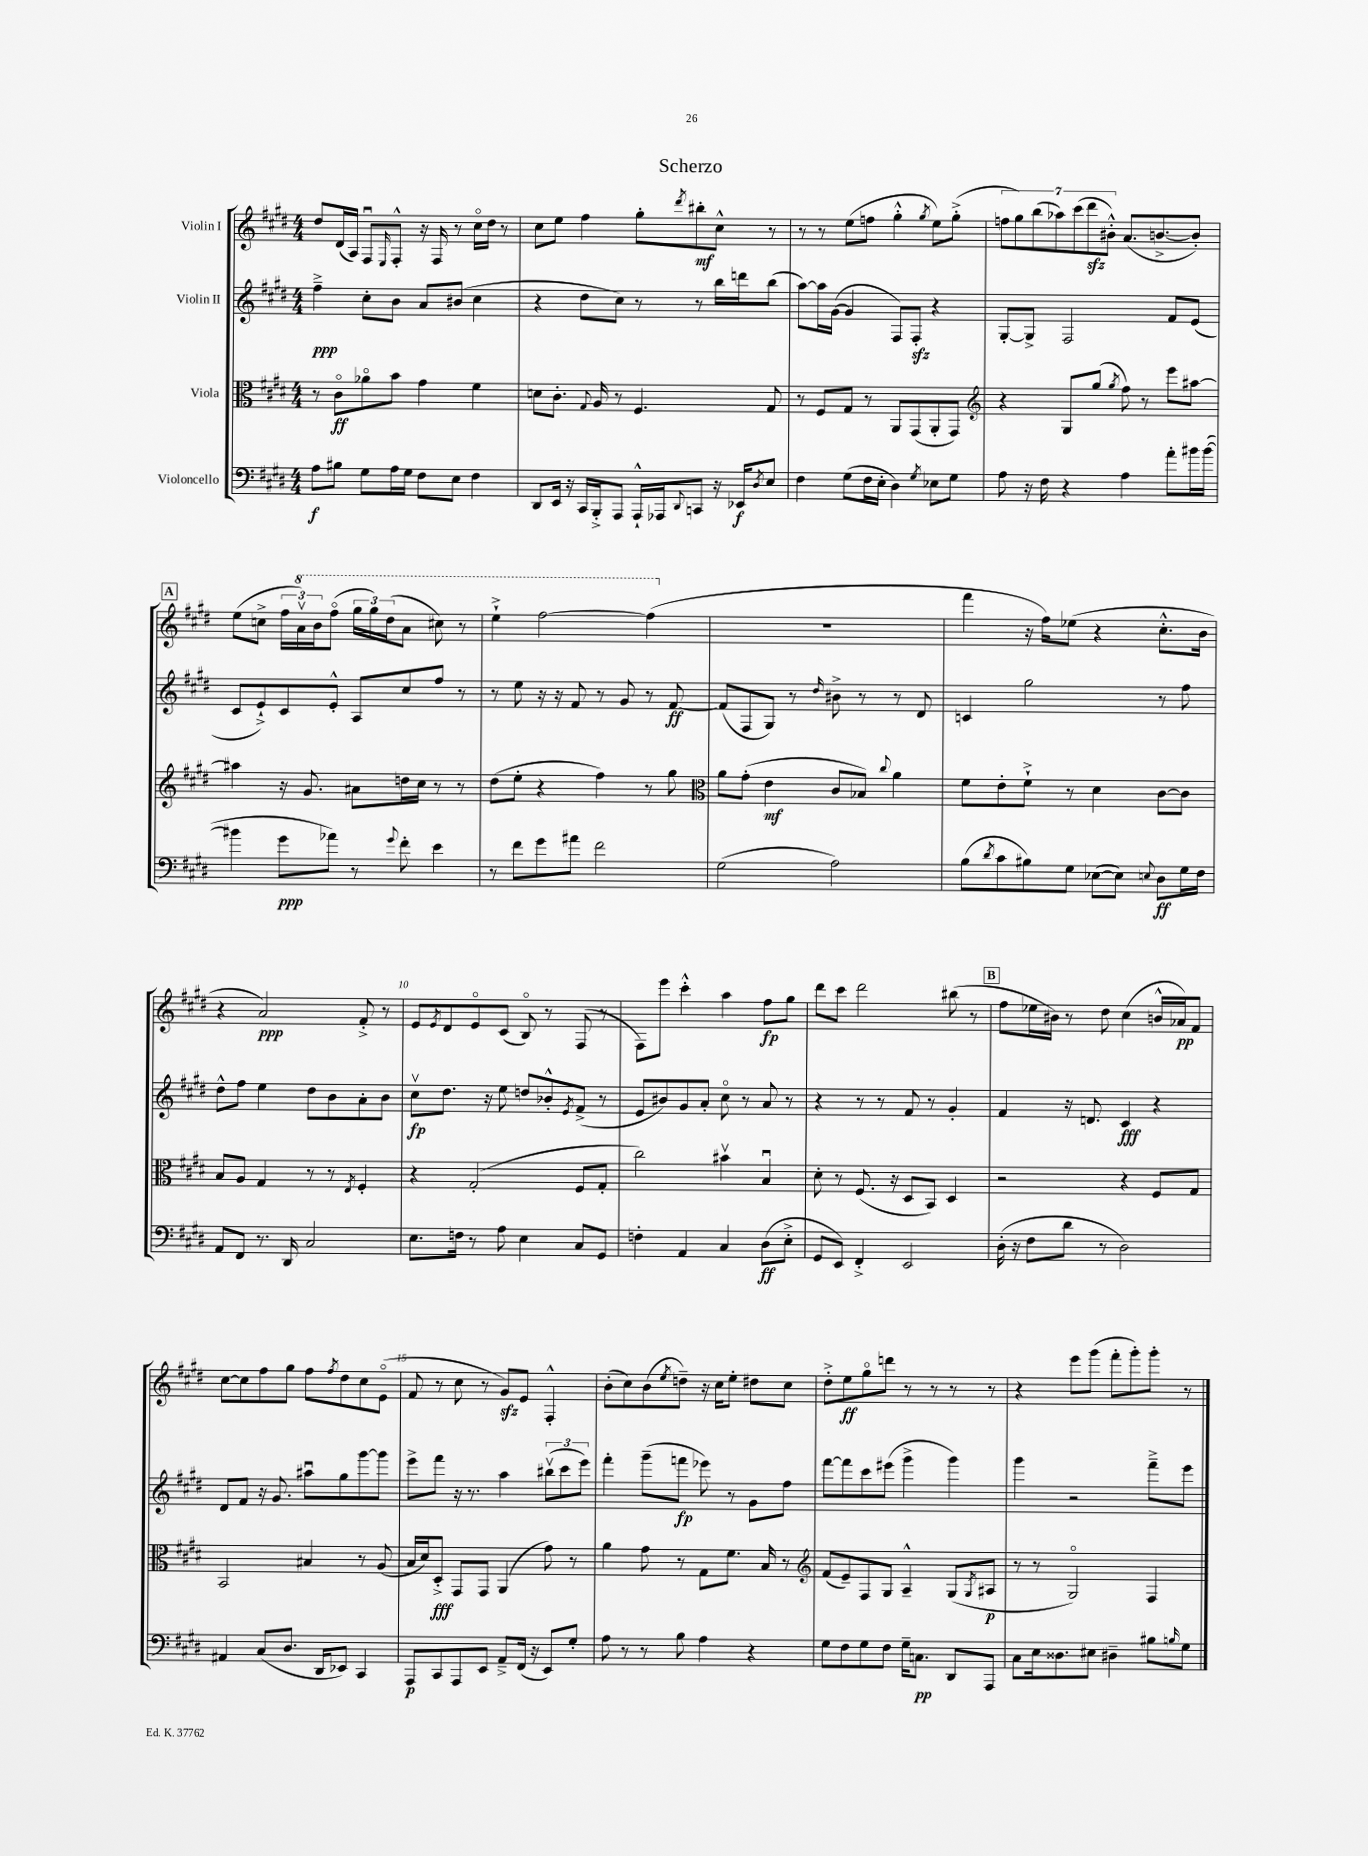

**kern	**kern	**kern	**kern
*staff4	*staff3	*staff2	*staff1
*clefF4	*clefC3	*clefG2	*clefG2
*k[f#c#g#d#]	*k[f#c#g#d#]	*k[f#c#g#d#]	*k[f#c#g#d#]
*M4/4	*M4/4	*M4/4	*M4/4
8A	8r	4ff#~^	8dd#
8B#	8c#o	.	(16d#
.	.	.	16A)
8G#	8a-o	8cc#'	8F#u
.	.	.	16qqE
16A	8b	8b	8F#'^^
16G#	.	.	.
8F#	4g#	8a	16r
.	.	.	16F#
8E	.	(8b#	8r
4F#	4f#	4cc#	16cc#o
.	.	.	16dd#
.	.	.	8r
=	=	=	=
8DD#	8d	4r	8cc#
16EE	8.c#'	.	8ee
16r	.	.	.
16CC#	.	8dd#	4ff#
.	8qqG#	.	.
16BBB'^	16A	.	.
8AAA	8r	8cc#)	.
16AAA`^^	4.F#	8r	8gg#'
16AAA-	.	.	.
8qqDD#	.	.	8qddd#
8CC	.	8r	8bb#'
16r	.	16bb	8cc#^^
16EE-	.	16ddd	.
8qD#	.	.	.
8E	8G#	(8bb	8r
=	=	=	=
4F#	8r	[8aa)	8r
.	8F#	16aa]	8r
.	.	([16g#	.
(8G#	8G#	4g#]	(8ee
16F#	8r	.	8ff
16E'	.	.	.
4D#)	8AA	8F#)	4gg#'^^
.	(8GG#	8F#'	.
8qG#	.	.	8qgg#
8E-	8AA'	4r	8ee)
8G#	8GG#)	.	(8gg#'^
=	=	=	=
*	*clefG2	*	*
8A	4r	[8G#'	14ff
.	.	.	14gg#)
16r	.	8G#^]	.
.	.	.	(14bb
16F#	.	.	.
.	.	.	14aa-)
4r	8G#	2F#	.
.	.	.	(14ccc#
.	.	.	14ddd#
.	(8gg#	.	.
.	.	.	14b#'^^)
.	8qgg#	.	.
4A	8ff#)	.	(8.a
.	8r	.	.
.	.	.	[8.b^
8a'	8eee	8f#	.
16b#	[8aa#	(8e	8b'])
([16b#	.	.	.
=	=	=	=
4b#]	4aa#]	8c#	(8ee
.	.	8e`^)	8cc^
8g#	16r	8c#	24ff#
.	.	.	24aav)
.	8.g#	.	.
.	.	.	24bb
8a-)	.	8e'^^	(8fff#o
8r	8a#	8A	24ggg#
.	.	.	24ggg#)
.	.	.	(24ddd#
8qqg#	.	.	.
8f#'	16dd	8cc#	8aa
.	16cc#	.	.
4e	8r	8ff#	8ccc#)
.	8r	8r	8r
=	=	=	=
8r	(8dd#	8r	4eee`^
8f#	8ee'	8ee	.
8g#	4r	16r	[2fff#
.	.	16r	.
8a#	.	8f#	.
2f#	4ff#)	8r	.
.	.	8g#	.
.	8r	8r	(4fff#]
.	8gg#	[8f#	.
=	=	=	=
*	*clefC3	*	*
(2G#	8a	(8f#]	1r
.	(8g#'	8F#	.
.	4e	8G#)	.
.	.	8r	.
.	.	16qqdd#	.
2A)	8c#	8b#^	.
.	8B-)	8r	.
.	8qqcc#	.	.
.	4a	8r	.
.	.	8d#	.
=	=	=	=
(8B	8f#	4c	4fff#
8qd#	.	.	.
8c#	8e'	.	.
8B#)	8f#`^	2gg#	16r
.	.	.	16ff#)
8G#	8r	.	(8ee-
([8E-	4d#	.	4r
8E-])	.	.	.
8qqE	.	.	.
8D#	[8c#	8r	8.cc#'^^
16G#	8c#]	8ff#	.
16F#	.	.	16b
=	=	=	=
8AA	8B	8dd#^^	4r
8FF#	8A	8ff#	.
8.r	4G#	4ee	2a)
16DD#	.	.	.
2C#	8r	8dd#	.
.	8r	8b	.
.	8qE	.	.
.	4F#'	8a'	8f#'^
.	.	8b	8r
=	=	=	=
8.E	4r	8cc#v	8e
.	.	.	8qe
.	.	8.dd#	8d#
16F	.	.	.
8r	(2G#'	.	8eo
.	.	16r	.
8A	.	8ee	(8c#
4E	.	8dd	8Bo)
.	.	8b-'^^	8r
.	.	8qe	.
8C#	8F#	(8f#^	(8F#
8GG#	8G#'	8r	8r
=	=	=	=
4F'	2cc#)	8e	8F#)
.	.	8b#)	8eee
4AA	.	8g#	4ccc#'^^
.	.	8a'	.
4C#	4b#v	8cc#o	4aa
.	.	8r	.
(8D#	4Bu	8a	8ff#
8E'^	.	8r	8gg#
=	=	=	=
8GG#	8d#'	4r	8ddd#
8EE)	8r	.	8ccc#
4FF#'^	(8.F#	8r	2ddd#
.	.	8r	.
.	16r	.	.
2EE	8D#	8f#	.
.	8BB)	8r	.
.	4D#	4g#'	(8bb#
.	.	.	8r
=	=	=	=
(16D#'	2r	4f#	8ff#
16r	.	.	.
8F#	.	.	16ee-
.	.	.	16b#)
8d#	.	16r	8r
.	.	8.d	.
8r	.	.	8dd#
2D#)	4r	4c#	(4cc#
.	8F#	4r	16b^^
.	.	.	16a-)
.	8G#	.	8f#
=	=	=	=
4AA#	2BB	8d#	[8cc#
.	.	8f#	8cc#]
(8C#	.	16r	8ff#
.	.	8.g#	.
8.D#	.	.	8gg#
.	4B#	8aa#u	8ff#
16DD#	.	.	.
.	.	.	8qff#
8EE-)	.	8gg#	8dd#
4CC#	8r	[8ggg#	8cc#
.	(8A	8ggg#]	(8eo
=	=	=	=
8AAA	16B	8eee^	8f#
.	16d#)	.	.
8CC#	8D#'^	8fff#	8r
8AAA	8GG#	16r	8cc#
.	.	8.r	.
8EE	8GG#	.	8r
8AA~^	(4AA	4aa	8g#)
(16FF#	.	.	8e
16r	.	.	.
8EE)	8g#)	(12bb#v	4F#'^^
.	.	12ccc#	.
8G#'	8r	.	.
.	.	12eee)	.
=	=	=	=
8A	4a	4fff#'	(8b'
8r	.	.	8cc#)
8r	8g#	(8ggg#~	(8b
.	.	.	8qee
8B	8r	8fff	8dd~)
4A	8G#	8eee-)	16r
.	.	.	16cc#
.	8.f#	8r	8ee'
4r	.	8g#	8dd#
.	16B	.	.
.	8r	8ff#	8cc#
=	=	=	=
*	*clefG2	*	*
8G#	(8f#	[8fff#	8dd#'^
8F#	8e~)	8fff#]	8ee
8G#	8F#	8ccc#	8gg#o
8F#	8G#	(8eee#	8ddd
16G#~	4A~^^	4ggg#^	8r
8.C	.	.	.
.	.	.	8r
8DD#	(8G#	4ggg#)	8r
.	8qG#	.	.
8AAA	8A#	.	8r
=	=	=	=
8C#	8r	4ggg#	4r
16E	8r	.	.
8.D##	.	.	.
.	2G#o)	2r	8eee
8E#	.	.	(8ggg#
4D#~	.	.	8fff#'
.	.	.	8ggg#')
8B#	4F#	8fff#~^	8ggg#'
16qqB	.	.	.
8G#	.	8eee	8r
==	==	==	==
*-	*-	*-	*-
